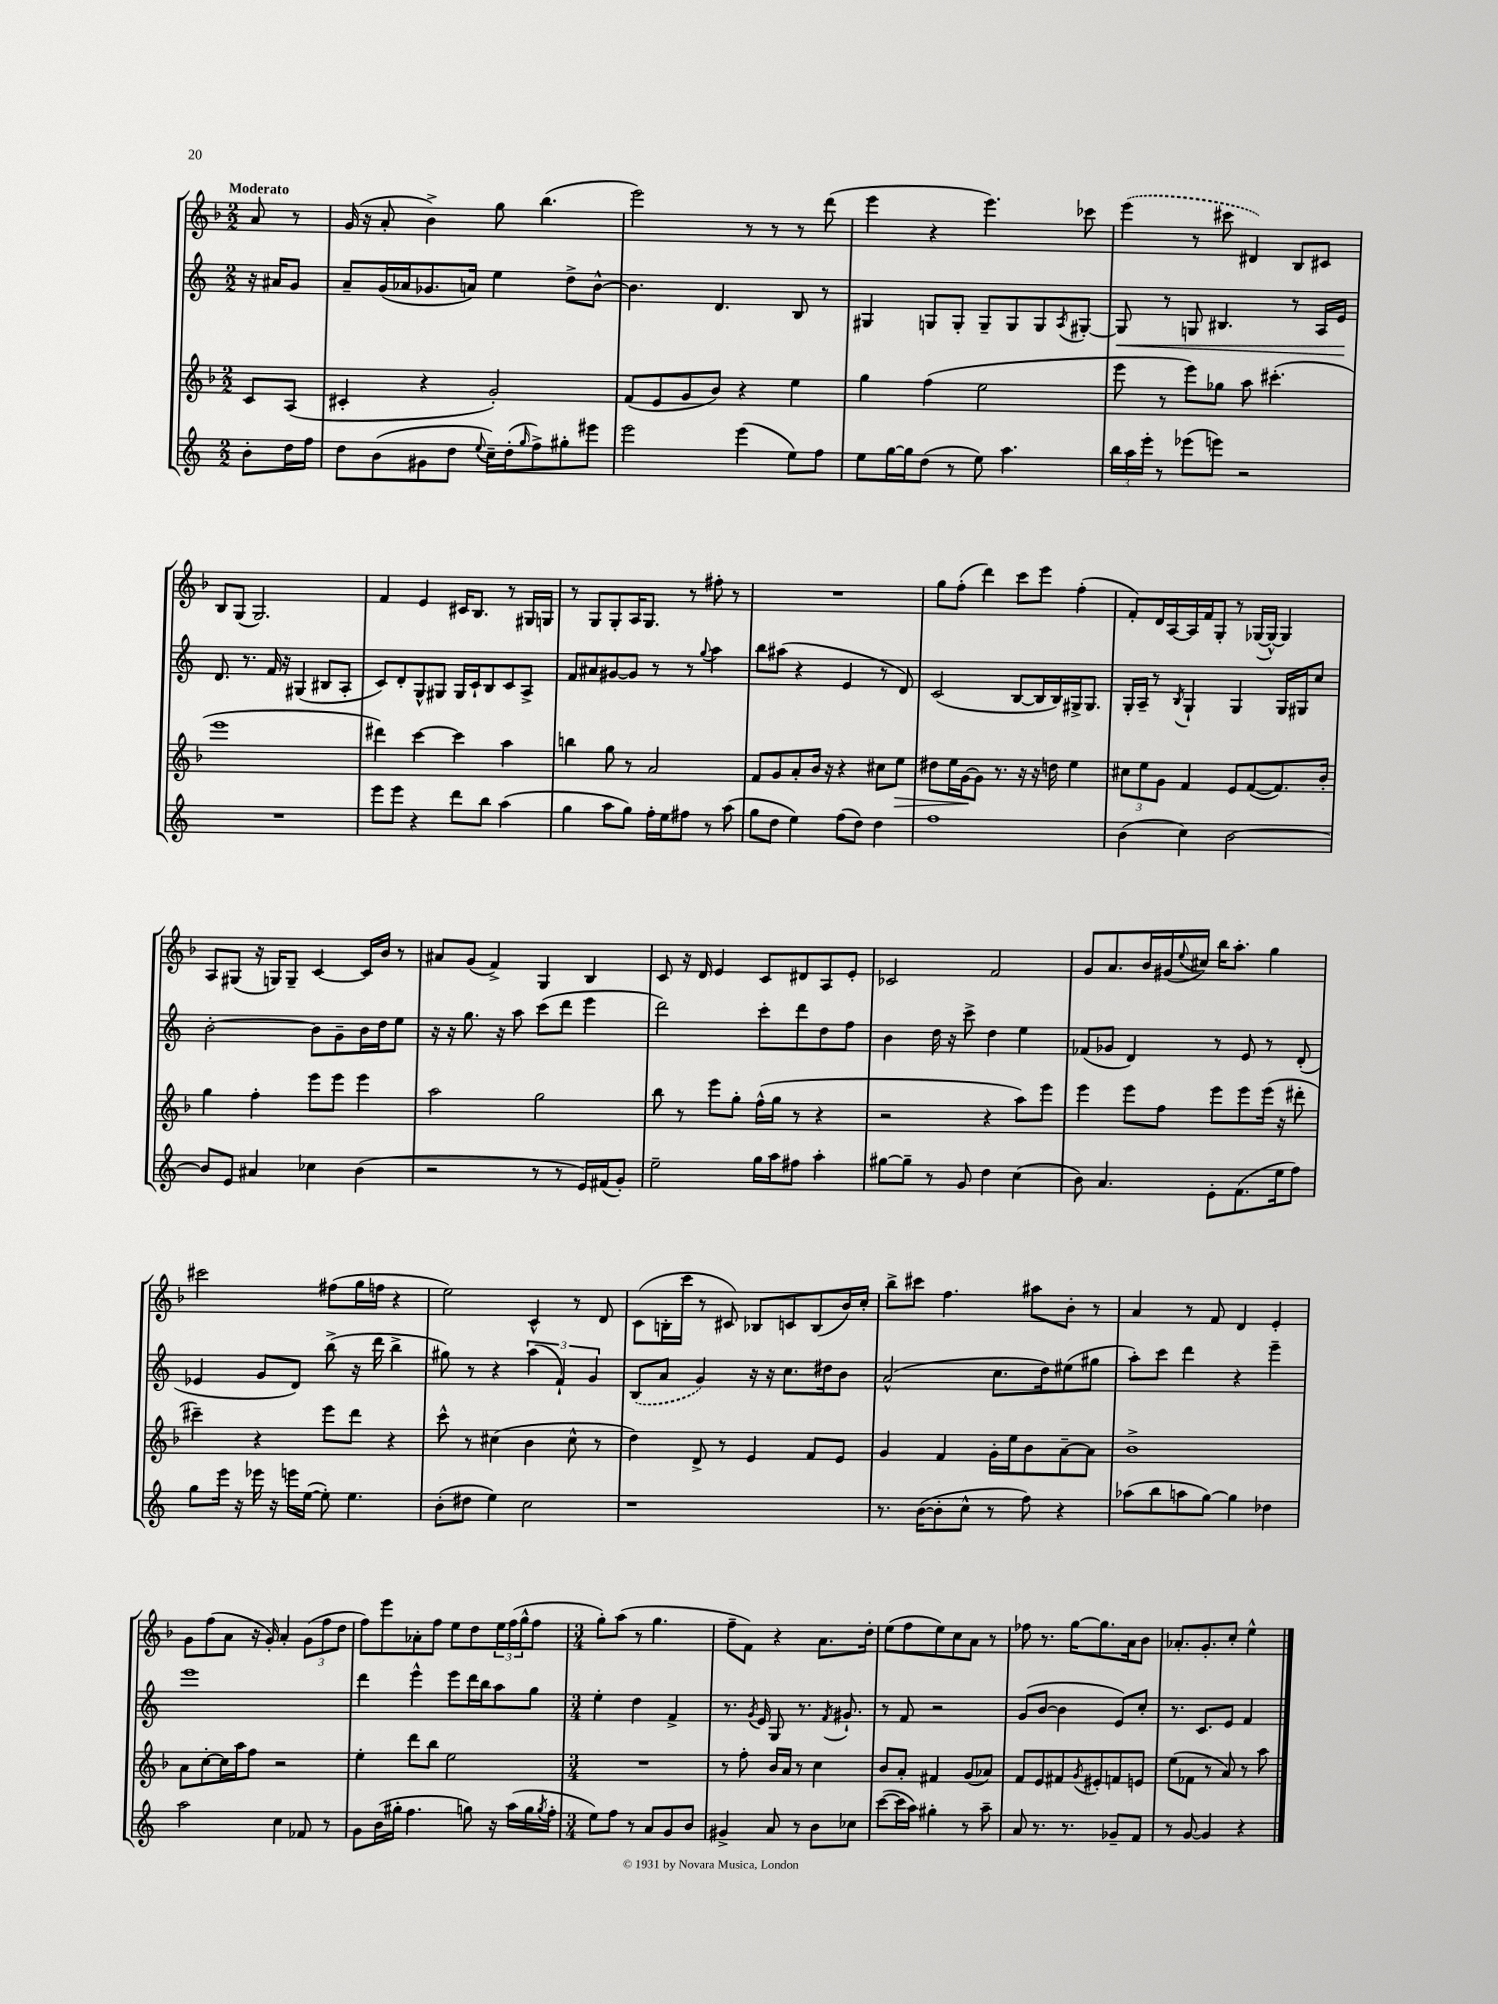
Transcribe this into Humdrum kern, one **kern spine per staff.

**kern	**kern	**kern	**kern
*staff4	*staff3	*staff2	*staff1
*clefG2	*clefG2	*clefG2	*clefG2
*k[]	*k[b-]	*k[]	*k[b-]
*M2/2	*M2/2	*M2/2	*M2/2
8b'	8c	16r	8a
.	.	16a#	.
16dd	(8A	8g	8r
16ff	.	.	.
=	=	=	=
8dd	4c#'	8a~	(16g
.	.	.	16r
(8b	.	(16g	8a'
.	.	16a-	.
8g#	4r	8.g-	4b-^)
8dd	.	.	.
.	.	16a)	.
8qqee	.	.	.
16cc~)	2g')	4ee	8gg
(16dd'	.	.	.
16qqgg	.	.	.
8ff^)	.	.	(4.bb-
8gg#'	.	8dd^	.
8eee#	.	[8b^^	.
=	=	=	=
2eee	(8f	4.b]	2eee)
.	8e	.	.
.	8g	.	.
.	8b-)	4.d	.
(4eee	4r	.	8r
.	.	.	8r
8ee)	4ee	8B	8r
8ff	.	8r	(8ddd
=	=	=	=
8ee	4gg	4G#	4eee
[16gg	.	.	.
16gg]	.	.	.
(8dd	(4ff	8G	4r
8r	.	8G'	.
8ee)	2ee	8G~	4.eee)
4.aa	.	8G	.
.	.	8G	.
.	.	8qA	.
.	.	[8G#'	8ccc-
=	=	=	=
24bb	8eee	8G#]	(4eee
24aa	.	.	.
24eee'	.	.	.
8r	8r	8r	.
(8eee-	8eee)	8G	8r
8eee)	8gg-	4.B#	8ccc#
2r	8aa	.	4d#)
.	(4.ccc#'	.	.
.	.	8r	8B-
.	.	16A	8c#
.	.	16e	.
=	=	=	=
1r	1eee	8.d	8B-
.	.	.	(8G
.	.	8.r	.
.	.	.	2.G)
.	.	16f	.
.	.	16r	.
.	.	(4G#	.
.	.	8B#	.
.	.	8A'	.
=	=	=	=
8eee	4ddd#)	8c)	4f
8eee	.	8d'	.
4r	[4ccc	8G^^	4e
.	.	8G#	.
8ddd	4ccc]	16G#	16c#
.	.	16c`	8.B-
8bb	.	8B	.
(4aa	4aa	8c	8r
.	.	8A^	16G#
.	.	.	16G
=	=	=	=
4gg	4bb	8f	8r
.	.	8a#	8G
8aa	8gg	[8g#	8G'
8gg)	8r	8g#]	16A
.	.	.	8.G
16ff'	2a	8r	.
16ee	.	.	.
8ff#	.	8r	8r
.	.	8qqgg	.
8r	.	4aa	8ff#'
(8aa	.	.	8r
=	=	=	=
8gg	8f	8bb	1r
8dd	8g	(8aa#	.
4ee)	8a'	4r	.
.	16b-	.	.
.	16r	.	.
(8ff	4r	4e	.
8dd)	.	.	.
4dd	8cc#	8r	.
.	8ee	8d)	.
=	=	=	=
1ff	8dd#	(2c	8gg
.	16ee	.	(8ff'
.	[16g	.	.
.	8g]	.	4ddd)
.	8.r	.	.
.	.	[8B	8ccc
.	16r	.	.
.	16r	16B]	8eee
.	16dd	16B)	.
.	4ee	16G#^	(4ff'
.	.	8.G#	.
=	=	=	=
(4b	12cc#	16G'	8f')
.	.	16A~	.
.	12ee	.	.
.	.	8r	16d
.	12g	.	.
.	.	.	[16A
.	.	8qB	.
4cc)	4f	4G`	16A]
.	.	.	16f
.	.	.	8G'
[2b	8e	4G	8r
.	([8f	.	([16G-
.	.	.	16G-^^_)
.	8.f])	16G	4G-]
.	.	16G#	.
.	.	8cc	.
.	16b-'	.	.
=	=	=	=
8b]	4gg	[2b'	8A
8e	.	.	(8G#
4a#	4ff'	.	16r
.	.	.	16G)
.	.	.	8G~
4cc-	8eee	8b]	[4c
.	8eee	8g~	.
(4b	4eee	16b	16c]
.	.	16dd	16b-
.	.	8ee	8r
=	=	=	=
2r	2aa	16r	8a#
.	.	16r	.
.	.	8.gg	(8g
.	.	.	4f^)
.	.	16r	.
.	.	8aa	.
8r	2gg	(8ccc	4G
8r	.	8ddd	.
16e)	.	4eee	4B-
(16f#	.	.	.
8g')	.	.	.
=	=	=	=
2ee~	8bb-	2ddd)	8c
.	8r	.	16r
.	.	.	16d
.	8eee	.	4e
.	8gg'	.	.
16gg	(16ff^^	8ccc'	8c
16aa	16gg	.	.
8ff#	8r	8ddd	8d#
4aa'	4r	8dd	8A
.	.	8ff	8e'
=	=	=	=
[8gg#	2r	4b	2c-
8gg#~]	.	.	.
8r	.	16dd	.
.	.	16r	.
8g	.	8ccc^	.
4dd	4r	4dd	2f
(4cc	8aa)	4ee	.
.	8eee	.	.
=	=	=	=
8b)	4eee	(8f-	8g
4.a	.	8g-	8.a
.	8eee	4d)	.
.	.	.	16b-
.	8ff	.	(16g#
.	.	.	8qqee
.	.	.	16cc#)
8e'	8eee	8r	16bb-
.	.	.	8.aa'
(8.f	8eee	8e	.
.	(16eee	8r	4gg
16ee	16r	.	.
8ff)	8ddd#'	(8d'	.
=	=	=	=
8gg	4ccc#~)	4e-	2ccc#
16eee	.	.	.
16r	.	.	.
16eee-	4r	8g	.
16r	.	.	.
16eee	.	8d)	.
([16ee	.	.	.
8ee'])	8eee	(8bb^	(8ff#
4.ee	8ddd	16r	16gg
.	.	16ddd	16ff
.	4r	4bb^	4r
=	=	=	=
(8b'	8ccc^^	8gg#)	2ee)
8dd#	8r	8r	.
4ee)	(4cc#	4r	.
2cc	4b-	(6aa	4c^^
.	.	6f`)	.
.	8cc#^^	.	8r
.	.	6g	.
.	8r	.	8d
=	=	=	=
1r	4dd)	(8B	(8c
.	.	8a	16B'
.	.	.	16ccc
.	8d^	4g)	8r
.	8r	.	8c#)
.	4e	16r	8B-
.	.	16r	.
.	.	8.cc	8c
.	8f	.	(8B-
.	.	16dd#	.
.	8e	8b	16b-)
.	.	.	16cc'
=	=	=	=
8.r	4g	(2a^^	8bb-^
.	.	.	8ccc#
([16b	.	.	.
8b']	4f	.	4.ff
8cc^^	.	.	.
8r	16g'	8.cc	.
.	16ee	.	.
8ff)	8b-	.	8aa#
.	.	16dd)	.
4r	[8a~	(8ee#	8b-'
.	8a]	8gg#	8r
=	=	=	=
(8aa-	1b-^	8aa')	4a
8bb	.	8ccc	.
8aa	.	4ddd	8r
[8gg)	.	.	8f
4gg]	.	4r	4d
4dd-	.	4eee~	4e'
=	=	=	=
2aa	8a	1eee	8g
.	[8cc'	.	(8ff
.	16cc]	.	8a
.	16aa	.	.
.	8ff	.	16r
.	.	.	16g')
4cc	2r	.	4a'
8f-	.	.	(12g
.	.	.	12ff
8r	.	.	.
.	.	.	12dd
=	=	=	=
8g	4ee'	4ddd	8ff)
(16b	.	.	8eee
16gg#'	.	.	.
4.ff	8ddd	4eee^^	8a-'
.	8bb-	.	8ff
.	2ee	8eee	8ee
8gg)	.	16ddd	8dd
.	.	16bb	.
16r	.	8aa	24ee
.	.	.	(24ff
(16aa	.	.	.
.	.	.	24gg^^
16gg	.	8gg	8ff
8qgg	.	.	.
16ff'	.	.	.
=	=	=	=
*M3/4	*M3/4	*M3/4	*M3/4
8ee)	2.r	4ee'	8gg')
8ff	.	.	(8aa
8r	.	4dd	8r
8a	.	.	4.gg
8g	.	4f^	.
8b	.	.	.
=	=	=	=
4g#^	8r	8.r	8ff~
.	8ff'	.	8f)
.	.	8qg	.
.	.	16e	.
8a	16b-	8G	4r
.	16a	.	.
8r	8r	8.r	.
8b	4cc	.	8.a
.	.	8qf	.
.	.	8.g#`	.
8cc-	.	.	.
.	.	.	16dd'
=	=	=	=
([8ccc	8b-	8r	(8ee
16ccc]	8a'	8f	8ff
16aa)	.	.	.
4gg#'	4f#	2r	8ee)
.	.	.	8cc
8r	(8g	.	8a
8aa~	8a-)	.	8r
=	=	=	=
8a	8f	(8g	8ff-
8.r	8e	[8b	8.r
.	8f#	4b]	.
8.r	.	.	[16gg
.	8qg	.	.
.	8e#'	.	8.gg]
8g-~	8f	8e)	.
.	.	.	16a
8f	8e	8cc'	8b-
=	=	=	=
8r	(8ee	8.r	8.a-'
[8g	8f-	.	.
.	.	8.c	8.g'
4g]	8r	.	.
.	8a)	8e	8cc'
4r	8r	4f	4ee^^
.	8aa	.	.
==	==	==	==
*-	*-	*-	*-
